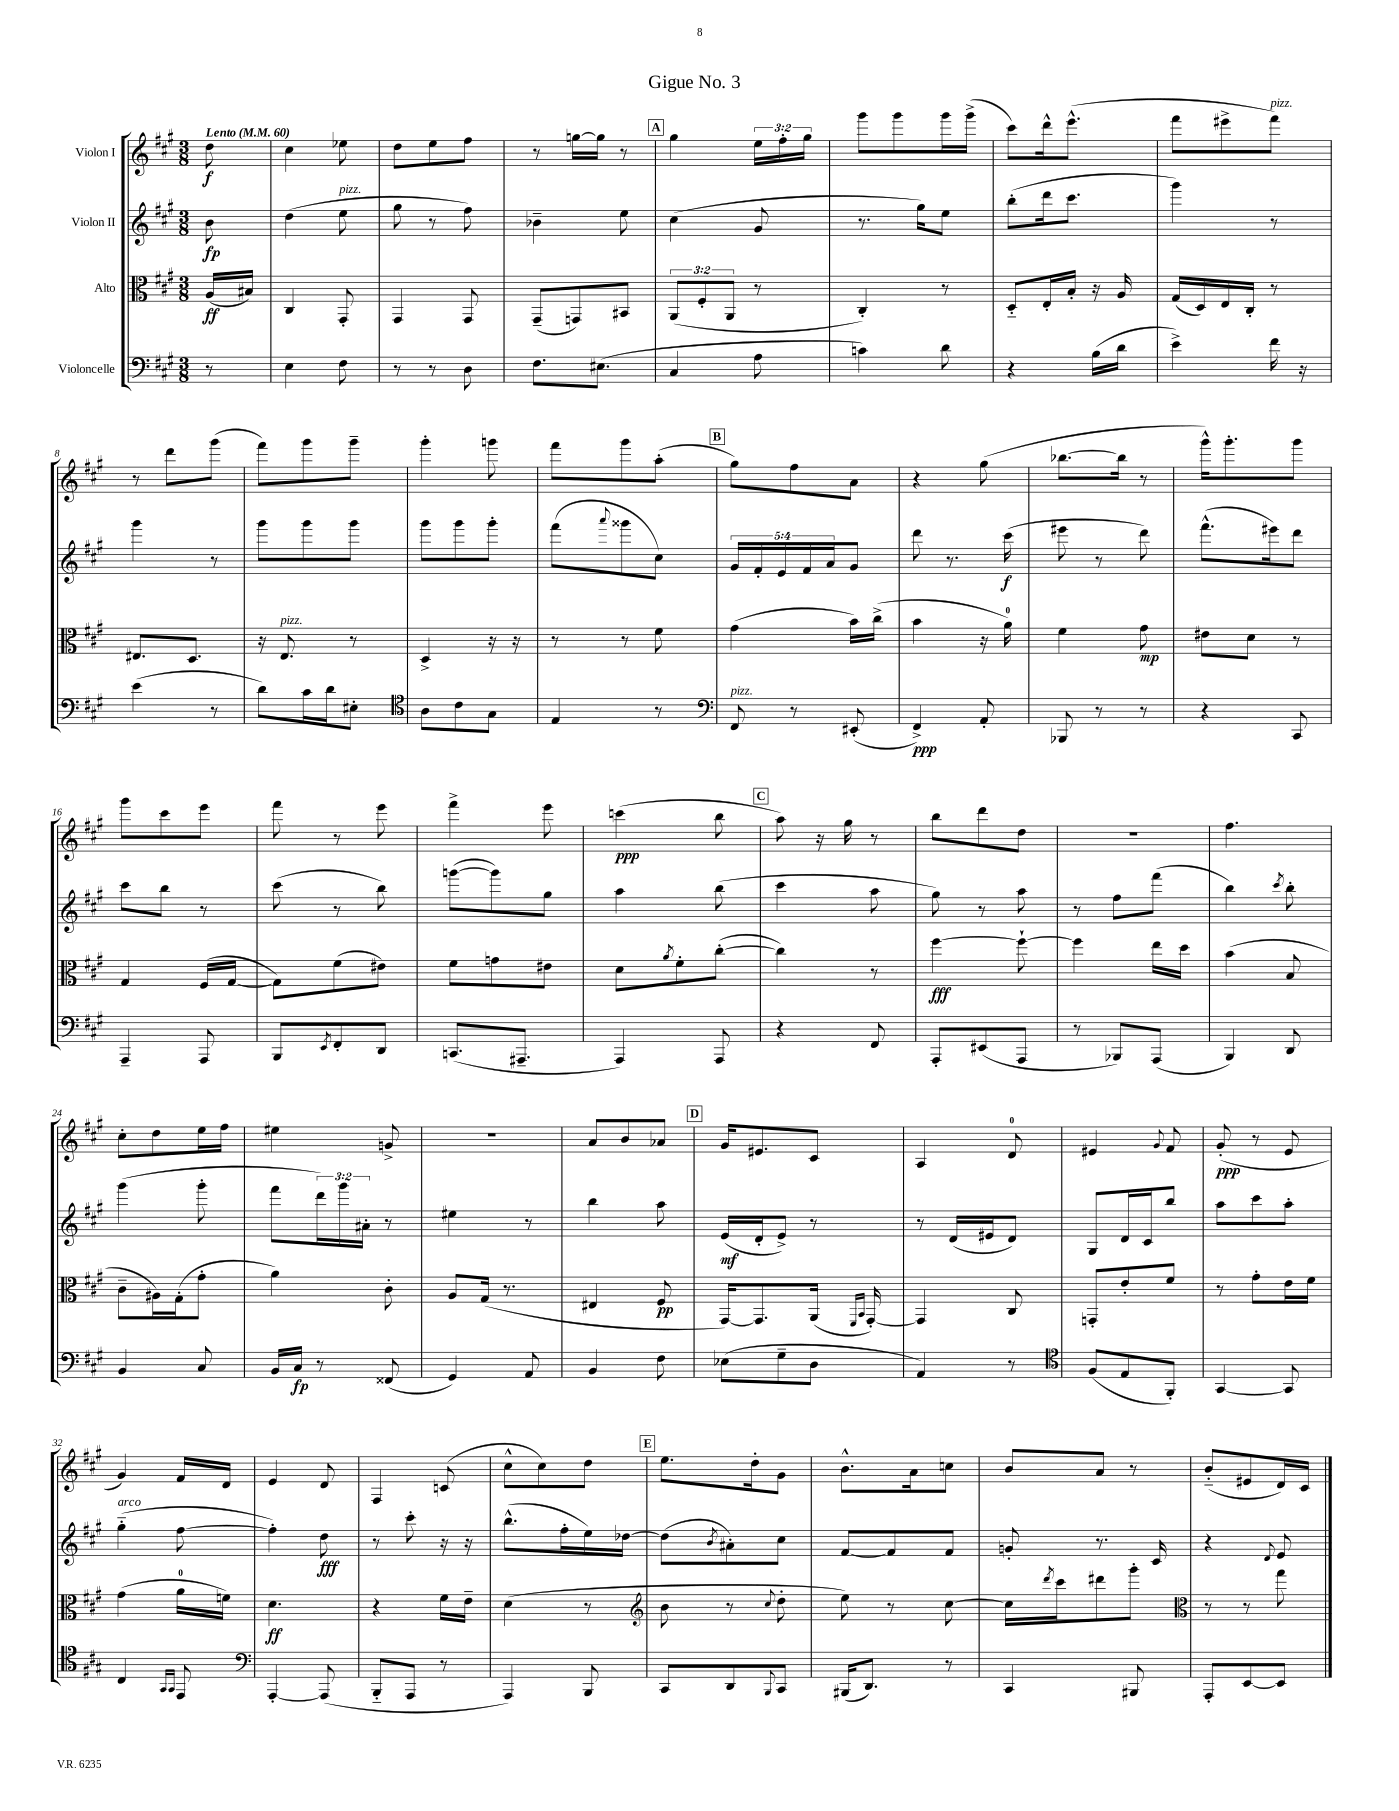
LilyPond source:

\header { title = "Gigue No. 3" }
<<
\new StaffGroup <<
\new Staff = "s0" \with { instrumentName = "Violon I" } {
    \clef treble \key a \major \numericTimeSignature \time 3/8 \override Staff.TupletNumber.text = #tuplet-number::calc-fraction-text \partial 8 \tempo "Lento" 4 = 60
    d''8\f |
    cis''4 ees''8 |
    d''8 e''8 fis''8 |
    r8 g''16~ g''16 r8 |
    \mark \markup { \box "A" } gis''4 \tuplet 3/2 { e''16 fis''16-. gis''16 } |
    gis'''8 gis'''8 gis'''16 gis'''16->( |
    cis'''8) d'''16-^ e'''8.-^( |
    fis'''8 eis'''8-> fis'''8^\markup { \italic "pizz." }) |
    r8 d'''8 gis'''8( |
    fis'''8) gis'''8 gis'''8-- |
    gis'''4-. g'''8 |
    fis'''8 gis'''8 a''8-.( |
    \mark \markup { \box "B" } gis''8) fis''8 a'8 |
    r4 gis''8( |
    bes''8.~ bes''16 r8 |
    gis'''16-^) gis'''8.-. gis'''8 |
    gis'''8 cis'''8 e'''8 |
    fis'''8 r8 e'''8 |
    fis'''4-> e'''8 |
    c'''4\ppp( b''8 |
    \mark \markup { \box "C" } a''8) r16 gis''16 r8 |
    b''8 d'''8 d''8 |
    R4. |
    fis''4. |
    cis''8-. d''8 e''16 fis''16 |
    eis''4 g'8-> |
    R4. |
    a'8 b'8 aes'8 |
    \mark \markup { \box "D" } gis'16 eis'8. cis'8 |
    a4 d'8-0 |
    eis'4 \appoggiatura { gis'8 } fis'8 |
    gis'8-.\ppp( r8 e'8 |
    gis'4) fis'16 d'16 |
    e'4 d'8 |
    fis4 c'8( |
    cis''8-^ cis''8) d''8 |
    \mark \markup { \box "E" } e''8. d''16-. gis'8 |
    b'8.-^ a'16 c''8 |
    b'8 a'8 r8 |
    b'8-_( eis'8 d'16) cis'16 \bar "|." |
}
\new Staff = "s1" \with { instrumentName = "Violon II" } {
    \clef treble \key a \major \numericTimeSignature \time 3/8 \override Staff.TupletNumber.text = #tuplet-number::calc-fraction-text \partial 8
    b'8\fp |
    d''4( e''8^\markup { \italic "pizz." } |
    gis''8 r8 fis''8) |
    bes'4-- e''8 |
    \mark \markup { \box "A" } cis''4( gis'8 |
    r8. gis''16) e''8 |
    b''8-.( d'''16 cis'''8. |
    gis'''4) r8 |
    gis'''4 r8 |
    gis'''8 gis'''8 gis'''8 |
    gis'''8 gis'''8 gis'''8-. |
    fis'''8( \appoggiatura { a'''8 } gisis'''8 cis''8) |
    \mark \markup { \box "B" } \tuplet 5/4 { gis'16 fis'16-. e'16 fis'16 a'16 } gis'8 |
    d'''8 r8. cis'''16\f( |
    eis'''8 r8 d'''8) |
    fis'''8.-^( eis'''16) d'''8 |
    cis'''8 b''8 r8 |
    cis'''8( r8 b''8) |
    g'''8~( g'''8) gis''8 |
    a''4 b''8( |
    \mark \markup { \box "C" } cis'''4 a''8 |
    gis''8) r8 a''8 |
    r8 fis''8 fis'''8( |
    b''4) \acciaccatura { cis'''8 } b''8-. |
    gis'''4( gis'''8-. |
    fis'''8 \tuplet 3/2 { d'''16) gis'''16 ais'16-. } r8 |
    eis''4 r8 |
    b''4 a''8 |
    \mark \markup { \box "D" } e'16\mf( d'16-. e'8->) r8 |
    r8 d'16( eis'16 d'8) |
    gis8 d'16 cis'16 b''8 |
    a''8 cis'''8 a''8-. |
    gis''4-_^\markup { \italic "arco" }( fis''8~ |
    fis''4-.) d''8\fff |
    r8 cis'''8-. r16 r16 |
    b''8.-^( fis''16-. e''16) des''16~ |
    \mark \markup { \box "E" } des''8( \acciaccatura { b'8 } ais'8-.) cis''8 |
    fis'8~ fis'8 fis'8 |
    g'8-. r8. cis'16 |
    r4 \appoggiatura { d'8 } e'8 \bar "|." |
}
\new Staff = "s2" \with { instrumentName = "Alto" } {
    \clef alto \key a \major \numericTimeSignature \time 3/8 \override Staff.TupletNumber.text = #tuplet-number::calc-fraction-text \partial 8
    a16\ff( bis16) |
    cis4 gis,8-. |
    gis,4 gis,8 |
    gis,8--( g,8) bis,8 |
    \mark \markup { \box "A" } \tuplet 3/2 { a,8( fis8-. a,8 } r8 |
    cis4-.) r8 |
    d8-_ e16-. b16-. r16 a16 |
    gis16( d16) e16 cis16-. r8 |
    eis8. d8. |
    r16 e8.^\markup { \italic "pizz." } r8 |
    d4-> r16 r16 |
    r8 r8 fis'8 |
    \mark \markup { \box "B" } gis'4( b'16) cis''16->( |
    b'4 r16 a'16-0) |
    fis'4 gis'8\mp |
    eis'8 d'8 r8 |
    gis4 fis16( gis16~ |
    gis8) fis'8( eis'8) |
    fis'8 g'8 eis'8 |
    d'8 \acciaccatura { a'8 } fis'8-. cis''8~-.( |
    \mark \markup { \box "C" } cis''4) r8 |
    fis''4~\fff fis''8~-! |
    fis''4 e''16 d''16 |
    b'4( b8 |
    cis'8-- ais16) gis16-.( gis'8-. |
    a'4) cis'8-. |
    a8 gis16( r8. |
    eis4 fis8\pp |
    \mark \markup { \box "D" } gis,16~) gis,8. a,16( \grace { fis,16 b,16 } gis,16~-.) |
    gis,4 cis8 |
    g,8-. e'8-. fis'8 |
    r8 gis'8-. e'16 fis'16 |
    gis'4( a'16-0 f'16) |
    d'4.\ff |
    r4 fis'16 e'16-- |
    d'4( r8 |
    \mark \markup { \box "E" } \clef treble b'8 r8 \appoggiatura { cis''8 } d''8-. |
    e''8) r8 cis''8~ |
    cis''16 \acciaccatura { d'''8 } cis'''16 dis'''8 gis'''8-. |
    \clef alto r8 r8 gis''8 \bar "|." |
}
\new Staff = "s3" \with { instrumentName = "Violoncelle" } {
    \clef bass \key a \major \numericTimeSignature \time 3/8 \partial 8
    r8 |
    e4 fis8 |
    r8 r8 d8 |
    fis8. eis8.( |
    \mark \markup { \box "A" } cis4 a8 |
    c'4) d'8 |
    r4 b16( d'16 |
    e'4->) fis'16 r16 |
    e'4( r8 |
    d'8) cis'16 d'16 eis8-. |
    \clef tenor a8 cis'8 gis8 |
    e4 r8 |
    \mark \markup { \box "B" } \clef bass fis,8^\markup { \italic "pizz." } r8 eis,8-.( |
    fis,4->\ppp) a,8-. |
    bes,,8 r8 r8 |
    r4 cis,8 |
    a,,4-- a,,8 |
    b,,8 \acciaccatura { e,8 } fis,8-. d,8 |
    c,8.( ais,,8.-- |
    a,,4) a,,8 |
    \mark \markup { \box "C" } r4 fis,8 |
    a,,8-. eis,8( a,,8 |
    r8 bes,,8) a,,8( |
    b,,4) d,8 |
    b,4 cis8 |
    b,16 cis16\fp r8 fisis,8( |
    gis,4) a,8 |
    b,4 fis8 |
    \mark \markup { \box "D" } ees8( gis8-- d8 |
    a,4) r8 |
    \clef tenor fis8( e8 fis,8-.) |
    gis,4~ gis,8 |
    cis4 \grace { gis,16 gis,16 } e,8 |
    \clef bass a,,4~-. a,,8( |
    b,,8-_ a,,8 r8 |
    a,,4) b,,8 |
    \mark \markup { \box "E" } cis,8 d,8 \appoggiatura { b,,8 } cis,8 |
    bis,,16( d,8.) r8 |
    cis,4 bis,,8 |
    a,,8-. e,8~ e,8 \bar "|." |
}
>>
>>
